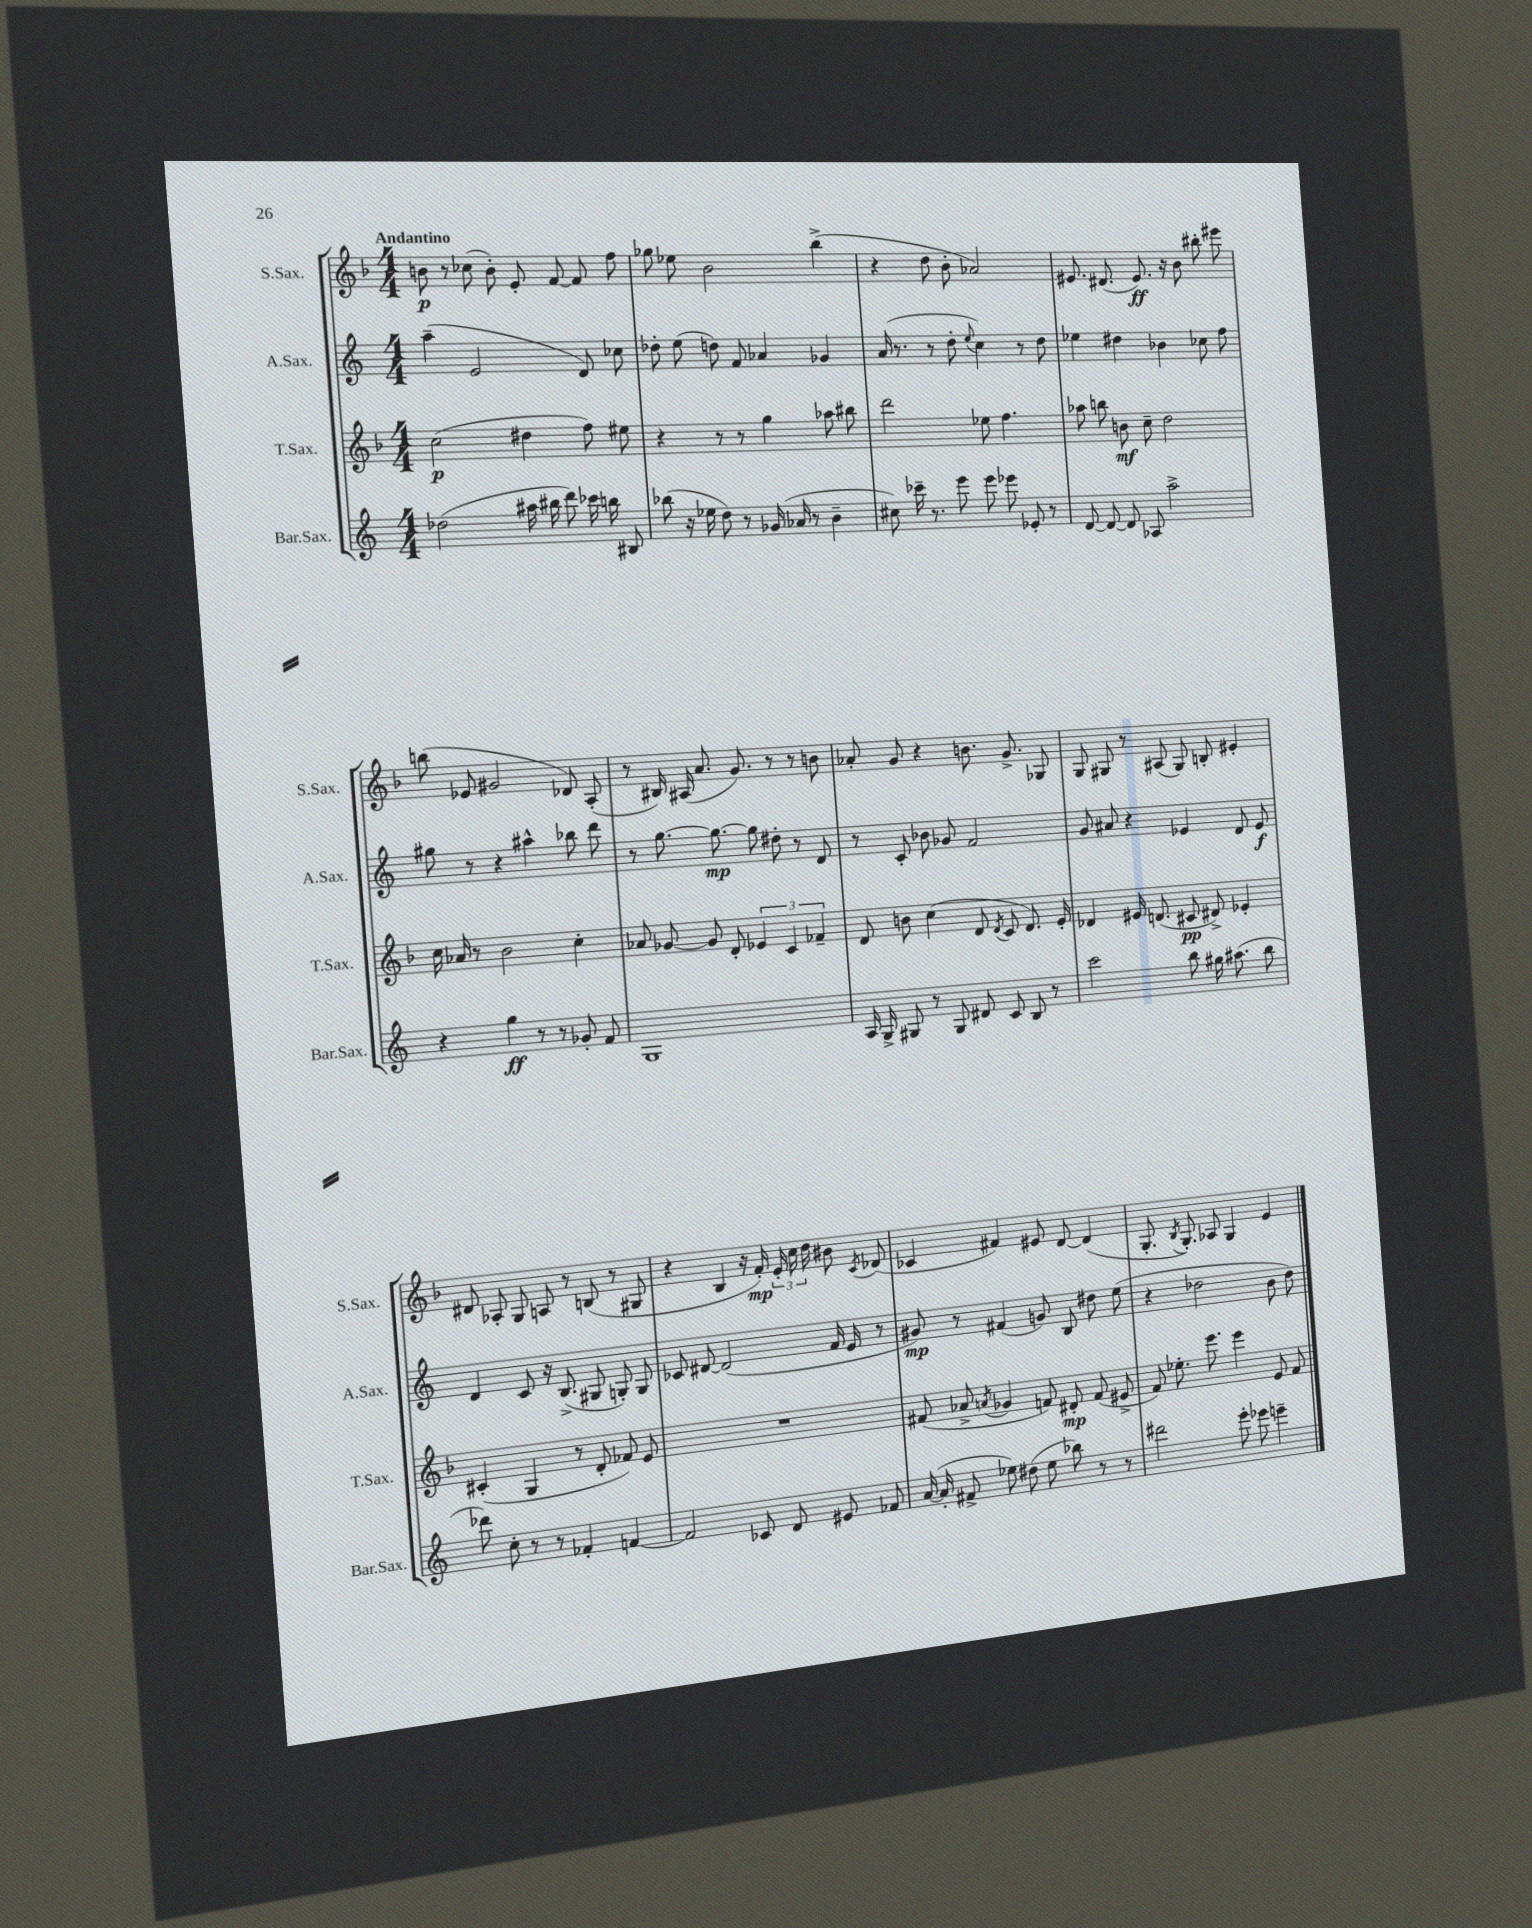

**kern	**dynam	**kern	**dynam	**kern	**dynam	**kern	**dynam
*part4	*part4	*part3	*part3	*part2	*part2	*part1	*part1
*staff4	*staff4	*staff3	*staff3	*staff2	*staff2	*staff1	*staff1
*I"Bar.Sax.	*	*I"T.Sax.	*	*I"A.Sax.	*	*I"S.Sax.	*
*I'Bar.Sax.	*	*I'T.Sax.	*	*I'A.Sax.	*	*I'S.Sax.	*
*clefG2	*	*clefG2	*	*clefG2	*	*clefG2	*
*k[]	*	*k[b-]	*	*k[]	*	*k[b-]	*
*M4/4	*	*M4/4	*	*M4/4	*	*M4/4	*
=1	=1	=1	=1	=1	=1	=1	=1
!	!	!	!	!	!	!LO:TX:a:B:t=Andantino	!
(2dd-X\	.	(2cc\	p	(4aa~\	.	8bn\	p
.	.	.	.	.	.	8r	.
.	.	.	.	2e/	.	(8cc-X\	.
.	.	.	.	.	.	8b'\)	.
16aa#X\	.	4dd#X\	.	.	.	8e'/	.
16bb#X\	.	.	.	.	.	.	.
8ddd\)	.	.	.	.	.	[8f/	.
16ccc-X\	.	8ff\)	.	8d/)	.	8f/]	.
16bbn\	.	.	.	.	.	.	.
8B#X/	.	8ee#X\	.	8cc-X\	.	8ff\	.
=2	=2	=2	=2	=2	=2	=2	=2
(8bb-X\	.	4r	.	8dd-X'\	.	8gg-X\	.
16r	.	.	.	(8ee\	.	8ee-X\	.
16ee-X\	.	.	.	.	.	.	.
8dd\)	.	8r	.	8ddn\)	.	2b-\	.
8r	.	8r	.	8f/	.	.	.
(16g-X/	.	4gg\	.	4a-X/	.	.	.
16a-X/	.	.	.	.	.	.	.
8r	.	.	.	.	.	.	.
4b~\	.	8aa-X\	.	4g-X/	.	(4bb-^\	.
.	.	8bb#X\	.	.	.	.	.
=3	=3	=3	=3	=3	=3	=3	=3
8cc#X\)	.	2ddd\	.	(16a/	.	4r	.
.	.	.	.	8.r	.	.	.
16ccc-X~\	.	.	.	.	.	.	.
8.r	.	.	.	.	.	.	.
.	.	.	.	8r	.	8dd\	.
8eee\	.	.	.	8dd'\	.	8b-'\	.
.	.	.	.	8qqee/	.	.	.
8eee\	.	8ee-X\	.	4cc\)	.	2a-X/)	.
8eee-X\	.	4.ff\	.	.	.	.	.
8e-X'/	.	.	.	8r	.	.	.
8r	.	.	.	8dd\	.	.	.
=4	=4	=4	=4	=4	=4	=4	=4
[8d/	.	8aa-X\	.	4ee-X\	.	8.e#X/	.
8d/_	.	8bbn\	.	.	.	.	.
.	.	.	.	.	.	(8.d#X/	.
8d/]	.	8bn\	mf	4dd#X\	.	.	.
8A-X/	.	8cc~\	.	.	.	8.e#/)	ff
2aa^\	.	2dd\	.	4b-X\	.	.	.
.	.	.	.	.	.	16r	.
.	.	.	.	.	.	8b-\	.
.	.	.	.	8cc-X\	.	8bb#X'\	.
.	.	.	.	8ff\	.	8eee#X\	.
!!LO:LB:g=z
=5	=5	=5	=5	=5	=5	=5	=5
4r	.	16cc\	.	8gg#X\	.	(8bbn\	.
.	.	16a-X/	.	.	.	.	.
.	.	8r	.	8r	.	8e-X/	.
4gg\	ff	2b-\	.	4r	.	2g#X/	.
8r	.	.	.	4aa#X^^\	.	.	.
8r	.	.	.	.	.	.	.
8g-X'/	.	4cc'\	.	8bb-X\	.	8d-X/)	.
8f/	.	.	.	8ddd\	.	(8A'/	.
=6	=6	=6	=6	=6	=6	=6	=6
1G	.	8a-X/	.	8r	.	8r	.
.	.	[8g-X/	.	[8.gg\	.	16B#X/)	.
.	.	.	.	.	.	(16A#X/	.
.	.	8g-/]	.	.	.	8.a/	.
.	.	.	.	8.gg\_	mp	.	.
.	.	8d'/	.	.	.	.	.
.	.	.	.	.	.	8.g/)	.
.	.	6e-X/	.	8gg\]	.	.	.
.	.	.	.	8dd#X'\	.	8r	.
.	.	6c/	.	.	.	.	.
.	.	.	.	8r	.	8r	.
.	.	6f-X~/	.	.	.	.	.
.	.	.	.	8d/	.	8bn\	.
=7	=7	=7	=7	=7	=7	=7	=7
16A/	.	8d/	.	8r	.	8a-X'/	.
16G^/	.	.	.	.	.	.	.
8G#X/	.	8bn\	.	8c'/	.	8g/	.
8r	.	(4cc\	.	8b-X\	.	4r	.
8G#/	.	.	.	8g-X/	.	.	.
8d#X/	.	8d/	.	2f/	.	8.bn\	.
.	.	8qd/	.	.	.	.	.
8c/	.	8c/	.	.	.	.	.
.	.	.	.	.	.	8.g^/	.
8B/	.	8.d/)	.	.	.	.	.
8r	.	.	.	.	.	8G-X/	.
.	.	16e'/	.	.	.	.	.
=8	=8	=8	=8	=8	=8	=8	=8
2ccc\	.	4d-X/	.	8g/	.	8G/	.
.	.	.	.	8a#X/	.	8G#X/	.
.	.	16e#X/	.	4r	.	8r	.
.	.	(8.dn/	.	.	.	.	.
.	.	.	.	.	.	(8A#X/	.
8bb\	.	8c#X/	pp	4e-X/	.	8G#/)	.
16gg#X\	.	8d#X^/)	.	.	.	8Bn'/	.
(8.aa#X\	.	.	.	.	.	.	.
.	.	4e-X'/	.	8d/	.	4e#X'/	.
8bb\	.	.	.	8e-/	f	.	.
!!LO:LB:g=z
=9	=9	=9	=9	=9	=9	=9	=9
8ddd-X\)	.	(4c#X'/	.	4d/	.	8d#X/	.
8cc'\	.	.	.	.	.	8A-X'/	.
8r	.	4G/	.	8c/	.	8G/	.
8r	.	.	.	16r	.	8An/	.
.	.	.	.	(8.B^/	.	.	.
4f-X'/	.	8r	.	.	.	8r	.
.	.	8d'/	.	8G#X/	.	(8Bn/	.
[4fn/	.	8f-X/)	.	8Gn'/)	.	8r	.
.	.	8e/	.	8G/	.	8G#X/	.
=10	=10	=10	=10	=10	=10	=10	=10
2f/]	.	1r	.	8c-X/	.	4r	.
.	.	.	.	[8d#X/	.	.	.
.	.	.	.	(2d#/]	.	4B-/	.
8c-X/	.	.	.	.	.	16r	.
.	.	.	.	.	.	16f'/)	mp
8d/	.	.	.	.	.	24e'/	.
.	.	.	.	.	.	24cc\	.
.	.	.	.	.	.	24dd\	.
8e#X/	.	.	.	16f/	.	8b#X\	.
.	.	.	.	16e/	.	.	.
.	.	.	.	.	.	8qc/	.
8f-X/	.	.	.	8r	.	(8d-X/	.
=11	=11	=11	=11	=11	=11	=11	=11
([16a/	.	(8f#X/	.	8g#X/)	mp	4c-X/	.
16a'/]	.	.	.	.	.	.	.
8f#X^/	.	8a-X^/	.	8r	.	.	.
.	.	8qan/	.	.	.	.	.
8ee-X\)	.	4g-X/	.	(4f#X/	.	4f#X/)	.
(8dd#X\	.	.	.	.	.	.	.
8ee-\	.	8fn/)	.	8gn/)	.	8e#X/	.
8bb-X\)	.	8d#X'/	mp	8B/	.	[8d/	.
8r	.	(8f/	.	8dd#X\	.	(4d/]	.
8r	.	8e#X^/	.	(8ee\	.	.	.
=12	=12	=12	=12	=12	=12	=12	=12
2ddd#X\	.	8f/)	.	4r	.	8.G'/	.
.	.	8.ee-X'\	.	.	.	.	.
.	.	.	.	.	.	8qB-/	.
.	.	.	.	.	.	8.G'/)	.
.	.	.	.	2dd-X\	.	.	.
.	.	8.eee\	.	.	.	.	.
.	.	.	.	.	.	8A-X/	.
8eee'\	.	4eee\	.	.	.	4G/	.
8eee-X\	.	.	.	.	.	.	.
4eeen~\	.	8e/	.	8b\	.	4e/	.
.	.	8f/	.	8dd-\)	.	.	.
==	==	==	==	==	==	==	==
*-	*-	*-	*-	*-	*-	*-	*-
